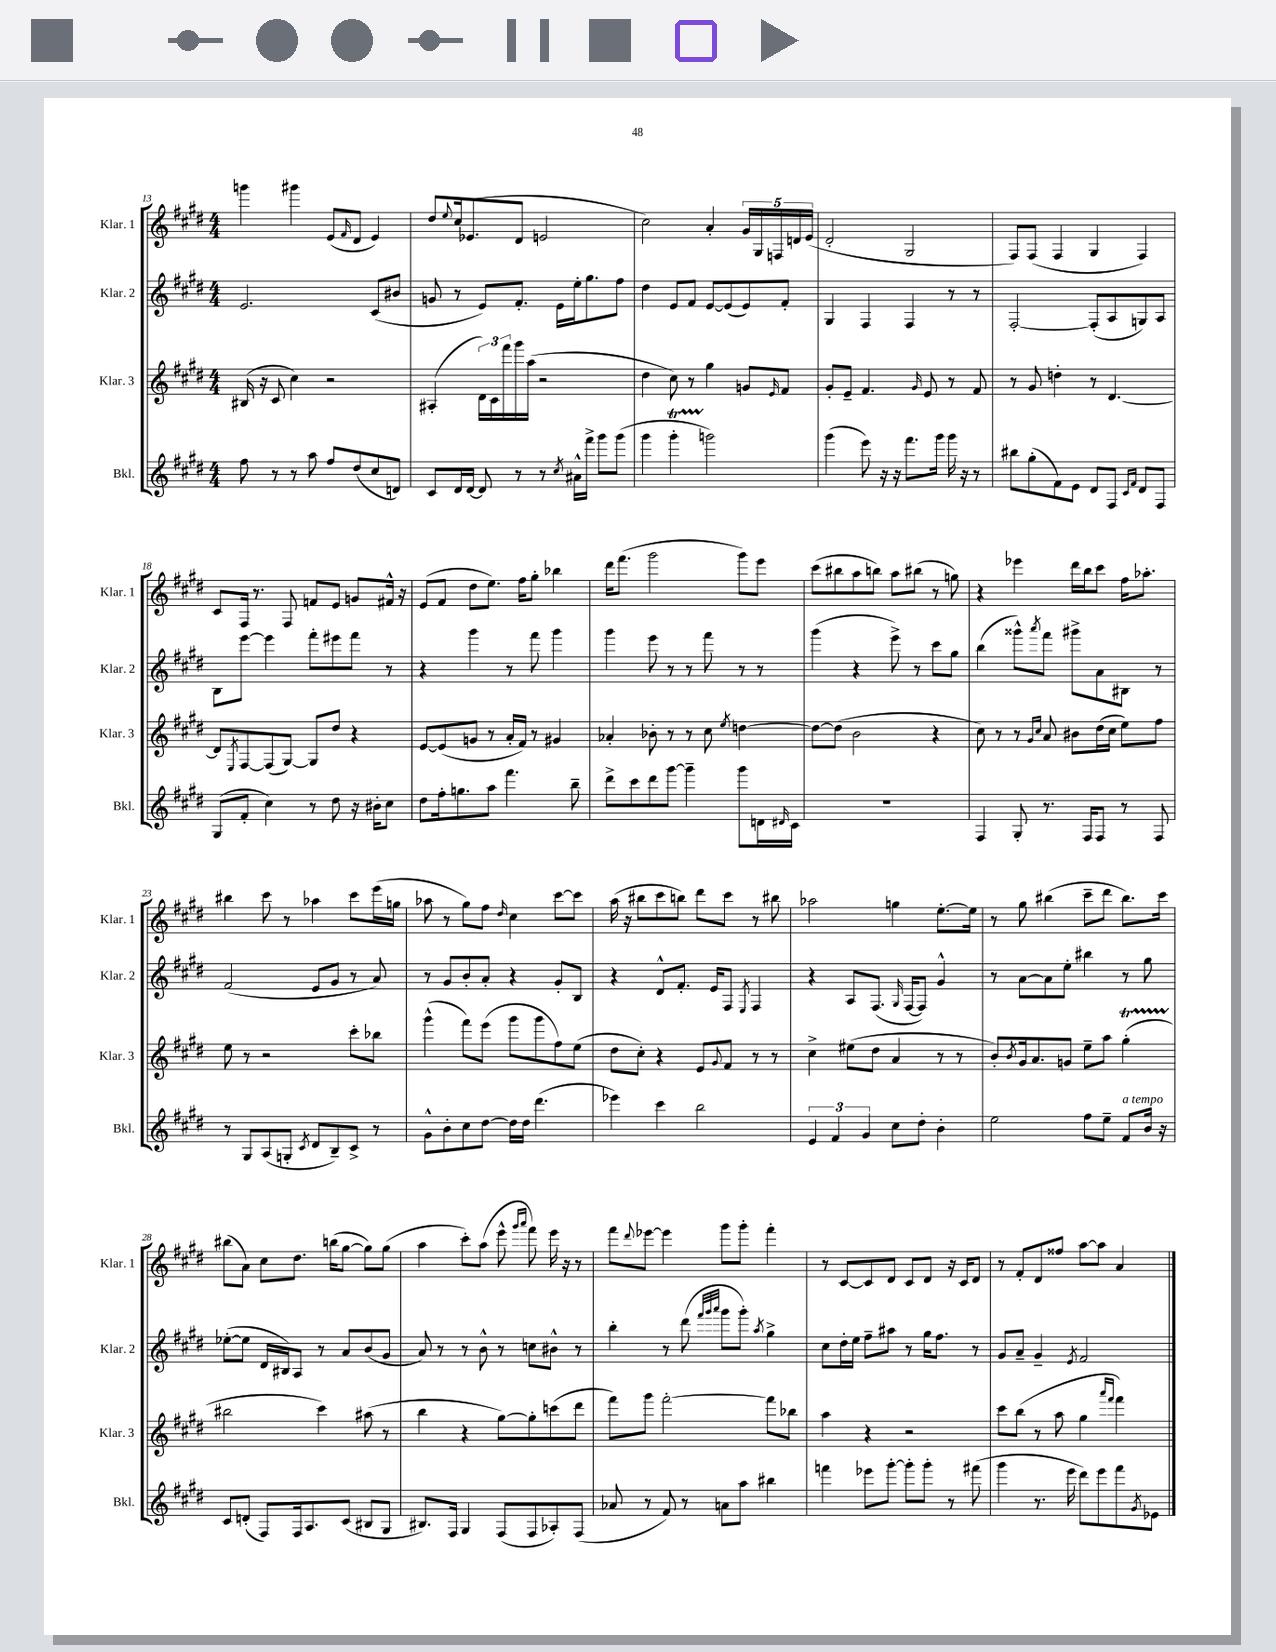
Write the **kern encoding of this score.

**kern	**kern	**kern	**kern
*staff4	*staff3	*staff2	*staff1
*clefG2	*clefG2	*clefG2	*clefG2
*k[f#c#g#d#]	*k[f#c#g#d#]	*k[f#c#g#d#]	*k[f#c#g#d#]
*M4/4	*M4/4	*M4/4	*M4/4
8ff#	(16B#	2.e	4ggg
.	16r	.	.
8r	8c#	.	.
8r	4cc#)	.	4ggg#
8aa	.	.	.
8ff#	2r	.	(8e
.	.	.	16qqf#
(8dd#	.	.	8d#
8cc#	.	(8c#	4e)
8d)	.	8b#	.
=	=	=	=
8c#	(4A#'	8g	8dd#
.	.	.	8qqee
16d#	.	8r	16cc#
[16d#	.	.	(8.e-
8d#]	24d#)	8e)	.
.	24c#	.	.
.	24fff#	.	.
8r	16ggg#	8.f#'	8d#
.	(16aa	.	.
8r	2r	.	2e
.	.	16e	.
8qcc#	.	.	.
16a#^^	.	16ee'	.
16fff#^	.	8.gg#	.
8ggg#	.	.	.
(8ggg#	.	8ff#	.
=	=	=	=
4ggg#	4dd#	4dd#	2cc#)
4ggg#'	8cc#)	8e	.
.	8r	8f#	.
2ggg)	4gg#	[8e	4a'
.	.	(8e]	.
.	8g	8e)	20g#
.	.	.	20G#
.	.	.	20F
.	16qqe	.	.
.	8f#	8f#'	.
.	.	.	20d
.	.	.	(20e
=	=	=	=
(4ggg#	8g#'	4G#	2d#'
.	8e~	.	.
8eee)	4.f#	4F#	.
16r	.	.	.
16r	.	.	.
8.fff#	.	4F#	2G#
.	16qqg#	.	.
.	8e	.	.
16ggg#	.	.	.
16ggg#	8r	8r	.
16r	.	.	.
8r	8f#	8r	.
=	=	=	=
8bb#	8r	[2F#'	8F#)
(8gg#'	8g#	.	(8F#
8f#)	4dd'	.	4F#
8e	.	.	.
8d#	8r	(8F#']	4G#
8F#	[4.d#	8A	.
16qqc#	.	.	.
16qqf#	.	.	.
8d#	.	8G)	4F#)
8F#	.	8A	.
=	=	=	=
(8G#	8d#]	8B	8c#
.	8qE	.	.
8f#'	[8F#	[8eee	16F#
.	.	.	8.r
4cc#)	(8F#]	4eee]	.
.	[8G#)	.	8F#
8r	8G#]	8fff#'	8f
8dd#	8dd#	8eee#	8e
16r	4r	8fff#	8g
16b#'	.	.	.
8cc#	.	8r	16f#^^
.	.	.	16r
=	=	=	=
8dd#	[8e	4r	(8e
16ff#'	(8e]	.	8f#
8.gg	.	.	.
.	8g	4ggg#	8dd#
8aa	8r	.	8.ee)
4.fff#	16a'	8r	.
.	16f#)	.	16ff#
.	8r	8fff#	8gg#'
.	4g#	4ggg#	4bb-
8bb~	.	.	.
=	=	=	=
8ddd#^	4a-'	4ggg#	16ddd#
.	.	.	(8.fff#
8ccc#	.	.	.
8ddd#	8b-'	8eee	2ggg#
[8ggg#	8r	8r	.
4ggg#~]	8r	8r	.
.	8cc#	8fff#	.
.	8qee	.	.
8ggg#	[4dd	8r	8ggg#)
16d	.	8r	8eee
16qqd#	.	.	.
16c#	.	.	.
=	=	=	=
1r	8dd_	(4ggg#	(8ccc#
.	(8dd]	.	8bb#
.	2b	4r	8aa
.	.	.	8bb)
.	.	8eee^)	8aa
.	.	8r	(8bb#
.	4r	8ccc#	8r
.	.	8gg#	8gg)
=	=	=	=
4F#	8cc#)	(4bb	4r
.	8r	.	.
8G#'	8r	8ggg##^^)	4eee-
.	16qqg#	.	.
.	16qqcc#	8qaaa	.
8.r	8a	8fff#	.
.	8b#	8ggg#^	16ddd#
16F#	.	.	16bb
8F#	(16dd#	8a	8ccc#
.	16cc#	.	.
8r	8ee)	8B#	16ff#
.	.	.	8.aa-'
8F#	8ff#	8r	.
=	=	=	=
8r	8ee	(2f#	4bb#
8G#	8r	.	.
(8A	2r	.	8ccc#
8G'	.	.	8r
8qc#	.	.	.
8d#	.	8e	4aa-
8B~)	.	8g#	.
8c#^	8ccc#'	8r	8ccc#
8r	8bb-	8a)	(16eee
.	.	.	16gg
=	=	=	=
8g#^^	(4ggg#^^	8r	8aa-
8b'	.	8g#	8r
8cc#	8fff#)	8b'	8gg#)
[8dd#	(8eee	8a'	8ff#
.	.	.	16qqdd#
16dd#]	8ggg#	4r	4cc#
16dd#	.	.	.
(4.ddd#	8ggg#	.	.
.	8ff#)	8g#'	[8ccc#
.	(8ee	8B	8ccc#]
=	=	=	=
4eee-)	8dd#	4r	(16aa
.	.	.	16r
.	8cc#')	.	8bb#
4ccc#	4r	8d#^^	8ccc#
.	.	8.f#'	8bb)
2bb	8e	.	8ddd#
.	.	16e	.
.	8qqg#	.	.
.	8f#	8F#	8ccc#
.	.	8qE	.
.	8r	4F#	8r
.	8r	.	8bb#
=	=	=	=
6e	4cc#^	4r	2aa-
6f#	.	.	.
.	(8ee#	8A	.
6g#	.	.	.
.	8dd#	(8.F#	.
8cc#	4a	.	4gg
.	.	16qqG#	.
.	.	[16F#	.
8dd#'	.	8F#])	.
4b'	8r	4g#^^	[8.ee'
.	8r	.	.
.	.	.	16ee]
=	=	=	=
2ee	8b')	8r	8r
.	8qb	.	.
.	16g#	[8a	8gg#
.	8.a	.	.
.	.	8a]	(4bb#
.	8g	8ee'	.
8ff#	8ee~	4bb#	8ccc#~
8ee~	8aa	.	8ddd#
8f#	(4gg#'	8r	8.bb#)
16b	.	8gg#	.
16r	.	.	16ccc#
=	=	=	=
8c#	2bb#	([8ee-'	(8bb#
(8d'	.	8ee-]	8a)
8F#)	.	16d#	8cc#
.	.	16B#)	.
16F#	.	8A	8.dd#
8.A	.	.	.
.	4ccc#)	8r	.
.	.	.	(16bb
(8c#	.	8a	[8gg#
8B#	(8aa#	(8b	8gg#])
8G#	8r	8g#	(8gg#
=	=	=	=
8.B#)	4bb	8a)	4aa
.	.	8r	.
16F#	.	.	.
4G#	4r	8r	8ccc#')
.	.	8b^^	(8aa
(8F#	[8gg#)	8r	8eee^^
.	.	.	16qqggg#
.	.	.	16qqaaa
8F#	8gg#']	8cc	8fff#)
8A-')	(8ccc	8b#^^	16eee
.	.	.	16r
(8F#	8ddd#	8r	8r
=	=	=	=
8a-	8fff#)	4bb'	8fff#
.	.	.	8qqddd#
8r	8ggg#	.	[8eee-
8f#)	[2fff#'	8r	4eee-]
8r	.	(8ddd#	.
.	.	32qqfff#	.
.	.	32qqggg#	.
.	.	32qqaaa	.
8a	.	8ggg#	8ggg#
8aa	.	8ggg#')	8ggg#'
.	.	8qaa	.
4bb#	8fff#]	4gg#^	4fff#'
.	8bb-	.	.
=	=	=	=
4fff	4aa	8cc#	8r
.	.	16dd#'	[8c#
.	.	16ee	.
8eee-	4r	8ff#~	8c#]
[8ggg#'	.	8aa#	8d#
8ggg#']	2r	8r	8c#
8ggg#'	.	16gg#	8d#
.	.	8.ff#	.
8r	.	.	16r
.	.	.	16c#
(8fff#	.	8r	8d#
=	=	=	=
4ggg#	8ccc#	8g#	8r
.	(8bb	8a~	8f#'
8.r	8r	4g#~	8d#
.	8aa	.	8ff##
16eee	.	.	.
.	.	8qe	.
8ddd#)	4gg#	2f#	[8aa
8eee	.	.	8aa]
.	16qqaaa	.	.
.	16qqfff#	.	.
8fff#	4fff#)	.	4a
8qg#	.	.	.
8e-	.	.	.
==	==	==	==
*-	*-	*-	*-
